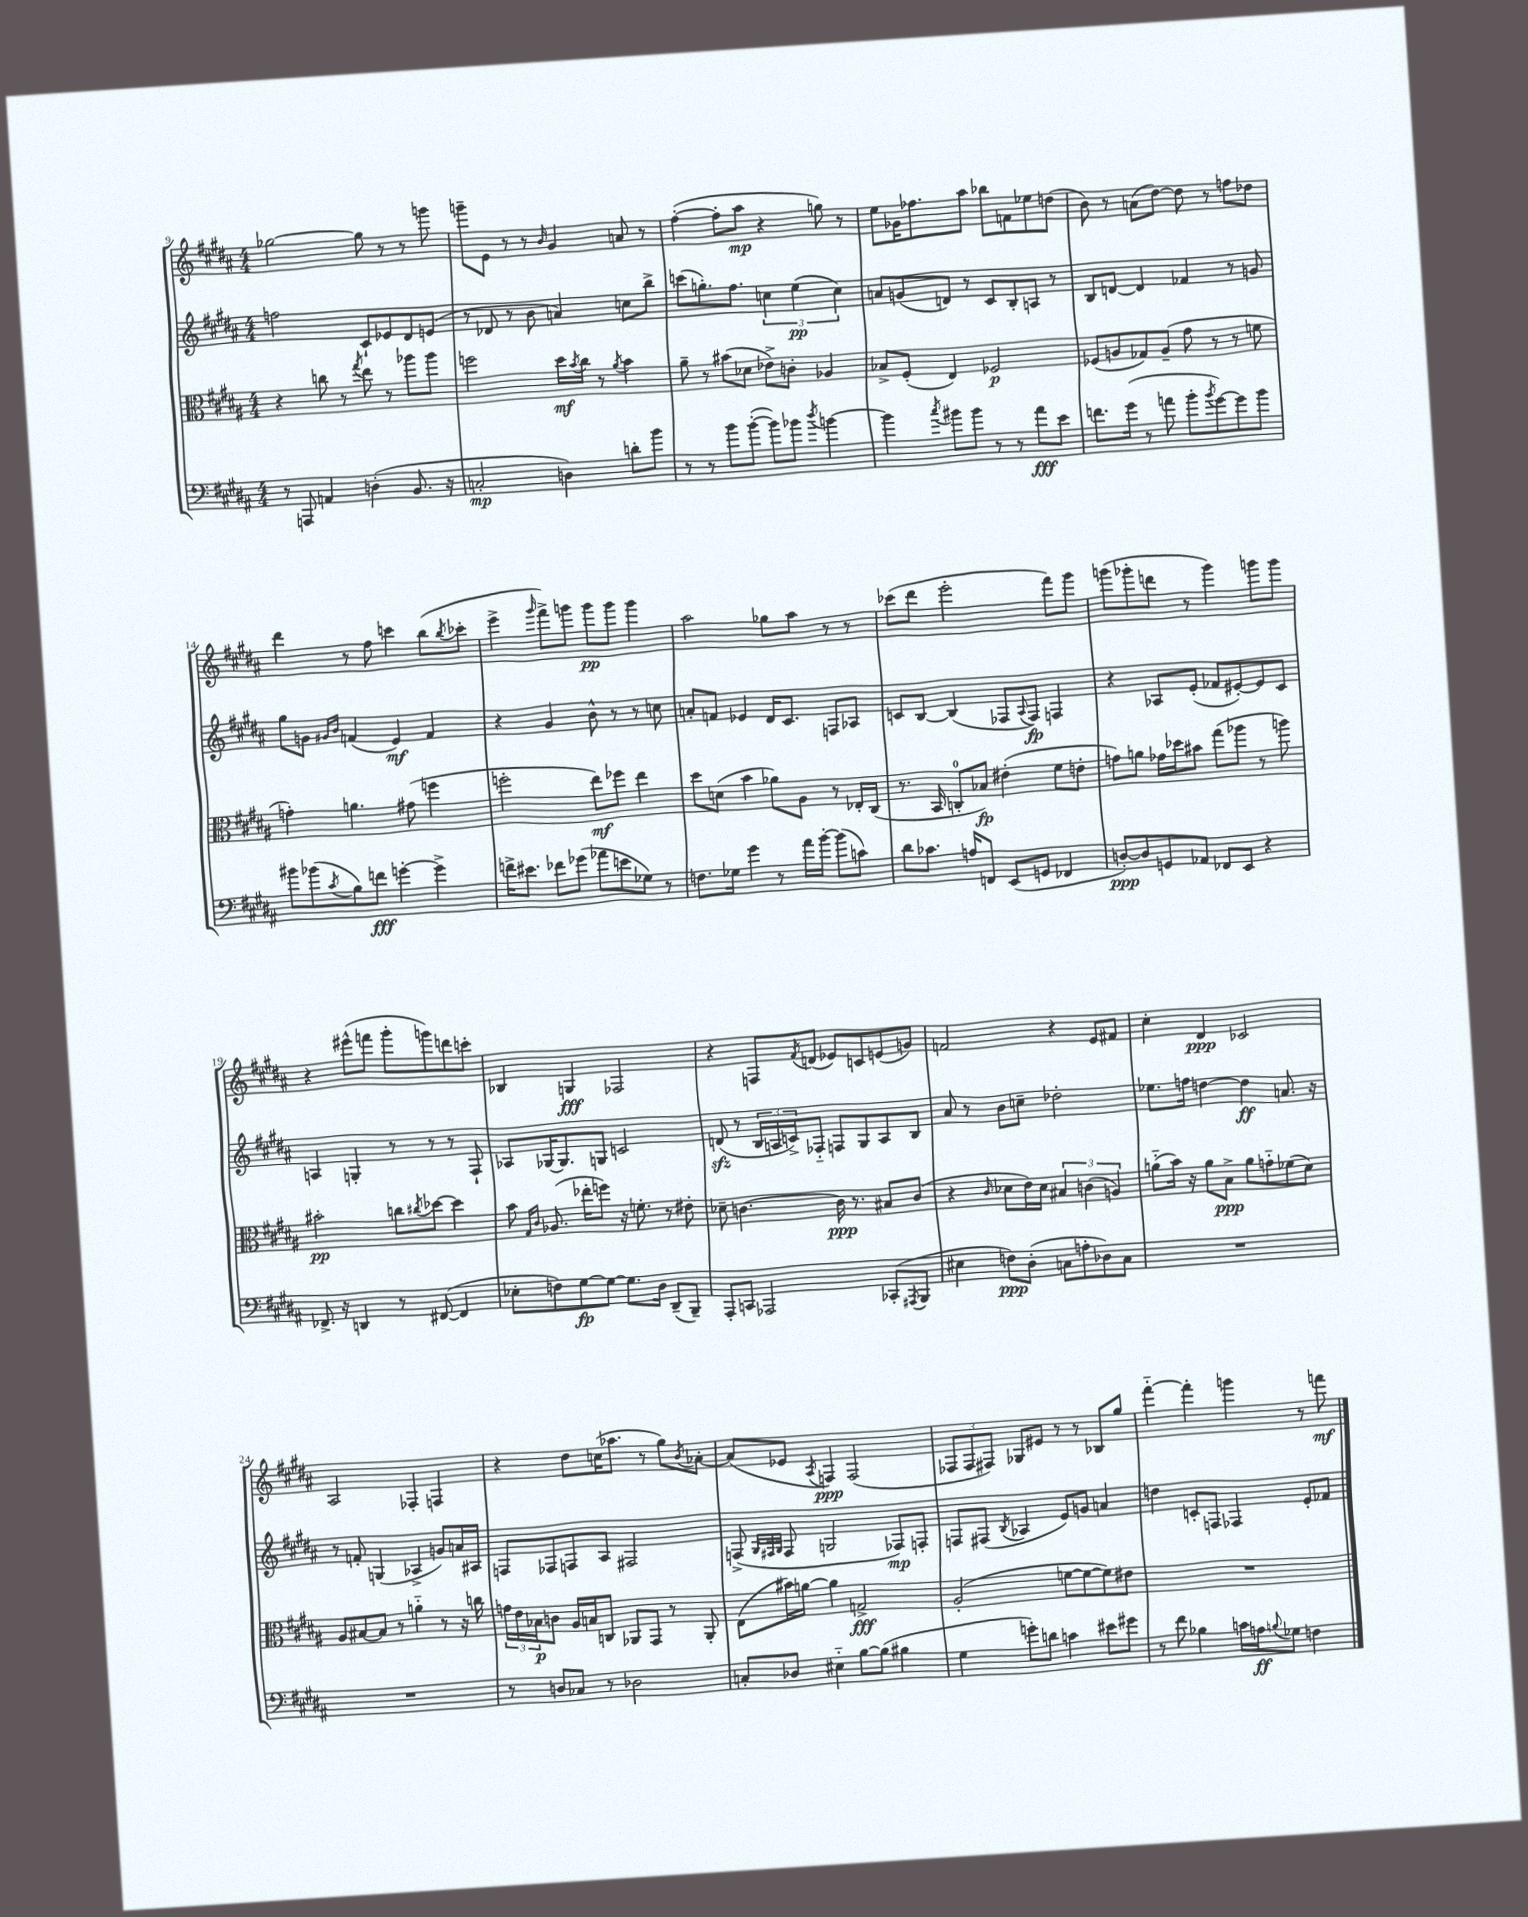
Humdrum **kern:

**kern	**dynam	**kern	**dynam	**kern	**dynam	**kern	**dynam
*part4	*part4	*part3	*part3	*part2	*part2	*part1	*part1
*staff4	*staff4	*staff3	*staff3	*staff2	*staff2	*staff1	*staff1
*clefF4	*	*clefC3	*	*clefG2	*	*clefG2	*
*k[f#c#g#d#a#]	*	*k[f#c#g#d#a#]	*	*k[f#c#g#d#a#]	*	*k[f#c#g#d#a#]	*
*M4/4	*	*M4/4	*	*M4/4	*	*M4/4	*
=9	=9	=9	=9	=9	=9	=9	=9
8r	.	4r	.	2ffn\	.	[2gg-X\	.
8AAAn/	.	.	.	.	.	.	.
4AAn/	.	8ccn\	.	.	.	.	.
.	.	8r	.	.	.	.	.
.	.	8qgg#/	.	.	.	.	.
(4Dn'\	.	8ee\	.	8c#`/L	.	8gg-\]	.
.	.	8r	.	8e-X/	.	8r	.
8.BB/	.	8aa-X\L	.	8d#/	.	8r	.
.	.	8aa-\J	.	(8en/J	.	8gggn\	.
16r	.	.	.	.	.	.	.
=10	=10	=10	=10	=10	=10	=10	=10
2Cn'/	mp	2ffn\	.	8r	.	8gggn~\L	.
.	.	.	.	8d-X/	.	8e\J	.
.	.	.	.	8r	.	8r	.
.	.	.	.	8b\	.	8r	.
.	.	.	.	.	.	16qqb/	.
4Dn\)	.	16dd#\LL	mf	4an/)	.	4g#/	.
.	.	8qb/	.	.	.	.	.
.	.	16cc#\JJ	.	.	.	.	.
.	.	8r	.	.	.	.	.
.	.	8qa#/	.	.	.	.	.
8dn'\L	.	4b\	.	8ccn\L	.	8an/	.
8b\J	.	.	.	8bb^\J	.	8r	.
=11	=11	=11	=11	=11	=11	=11	=11
8r	.	8a#~\	.	(8cccn\L	.	([4ff#'\	.
8r	.	8r	.	8.ggn'\)	.	.	.
8b\L	.	(8b#X\L	.	.	.	8ff#'\L]	.
.	.	.	.	8.ff#\J	.	.	.
([8b'\J	.	8d-X\J	.	.	.	8aa#\J	mp
8b\L])	.	8e-X^\L)	.	6ccn\	.	4r	.
8b-X\J	.	8cn'\J	.	.	.	.	.
.	.	.	.	(6ee\	pp	.	.
8qdd#/	.	.	.	.	.	.	.
[4bn\	.	4A-X/	.	.	.	8ggn\)	.
.	.	.	.	6cc\)	.	.	.
.	.	.	.	.	.	8r	.
=12	=12	=12	=12	=12	=12	=12	=12
4b\]	.	8B-X^/L	.	8an/L	.	8ee\L	.
.	.	(8F#'/J	.	(8gn/	.	16g-X\K	.
.	.	.	.	.	.	8.ff-X\	.
8qcc#/	.	.	.	.	.	.	.
8b#X\L	.	4E/)	.	8dn/J)	.	.	.
8b#\J	.	.	.	8r	.	8aa#\J	.
8r	.	2F-X/	p	8c#/L	.	8bb-X\L	.
8r	.	.	.	8B'/	.	8fn\	.
8a#\L	fff	.	.	8An/J	.	8ee-X\	.
8e\J	.	.	.	8r	.	(8ddn\J	.
=13	=13	=13	=13	=13	=13	=13	=13
8.fn\L	.	(8F-X/L	.	8B/L	.	8b\)	.
.	.	8An/	.	[8dn/J	.	8r	.
(16g#\Jk	.	.	.	.	.	.	.
8r	.	8G-X/)	.	4d/]	.	(8an\L	.
8an\	.	(8A~/J	.	.	.	[8dd#\J)	.
8b'\L	.	8g#\	.	4f-X/	.	8dd#\]	.
8qb/	.	.	.	.	.	.	.
[8g#\)	.	8r	.	.	.	8r	.
8g#\]	.	8r	.	8r	.	8ffn\L	.
8b\J	.	8fn\	.	8gn/	.	8dd-X\J	.
!!LO:LB:g=z
=14	=14	=14	=14	=14	=14	=14	=14
8b#X\L	.	4gn'\)	.	8gg#\L	.	4ddd#\	.
(8b-X\	.	.	.	8gn\J	.	.	.
.	.	.	.	16qqg#X/LL	.	.	.
8qc#/	.	.	.	16qqb/JJ	.	.	.
8B\)	.	4.an\	.	(4fn/	.	8r	.
8fn\J	fff	.	.	.	.	8ff#\	.
[4gn'\	.	.	.	4e/)	mf	4cccn\	.
.	.	(8g#X\	.	.	.	.	.
4g^\]	.	4ffn\	.	4f/	.	(8bb\L	.
.	.	.	.	.	.	8qbb/	.
.	.	.	.	.	.	8ccc-X'\J	.
=15	=15	=15	=15	=15	=15	=15	=15
16fn^\KL	.	2ffn'\	.	4r	.	4eee^\	.
8.e#X\J	.	.	.	.	.	.	.
.	.	.	.	.	.	16qqggg#/	.
8f-X\L	.	.	.	4g#/	.	8fff#^\L)	.
(8g-X\J	.	.	.	.	.	8gggn\J	.
8a-X\L	.	8ee\L)	mf	8b^^\	.	8ggg\L	pp
8en\	.	8ff-X\J	.	8r	.	8ggg\J	.
8G-X\J)	.	4ee\	.	8r	.	4ggg\	.
8r	.	.	.	8ccn\	.	.	.
=16	=16	=16	=16	=16	=16	=16	=16
8.Fn\L	.	8dd#\L	.	8an'/L	.	2aa#\	.
.	.	(8dn\J	.	8fn/J	.	.	.
16G-X\Jk	.	.	.	.	.	.	.
4g#\	.	4b\	.	4e-X/	.	.	.
8r	.	8a-X\L)	.	16d#/KL	.	8gg-X\L	.
.	.	.	.	8.c#/J	.	.	.
16a#\LL	.	8A#\J	.	.	.	8aa#\J	.
[16b'\JJ	.	.	.	.	.	.	.
(8b\L]	.	8r	.	8Fn/L	.	8r	.
8cn\J)	.	16E-X'/LL	.	8A-X/J	.	8r	.
.	.	(16C#/JJ	.	.	.	.	.
=17	=17	=17	=17	=17	=17	=17	=17
8d#\L	.	8.r	.	8cn/L	.	(8ccc-X\L	.
8.c-X\J	.	.	.	[8B/J	.	8ddd#\J	.
.	.	16BB/	.	.	.	.	.
.	.	8Cn'/L	.	(4B/]	.	2eee'\	.
16An/KL	.	.	.	.	.	.	.
8FFn/J	.	8B-X/J)	fp	.	.	.	.
(8EE/L	.	(4e#X'\	.	8F-X/L	.	.	.
.	.	.	.	8qqA#/	.	.	.
8GGn/J	.	.	.	8F-/J)	fp	.	.
4FF-X/	.	8f#\L	.	4Fn/	.	8fff#\L)	.
.	.	8en'\J	.	.	.	8ggg#\J	.
=18	=18	=18	=18	=18	=18	=18	=18
[8Dn'/L)	ppp	8gn\L)	.	4r	.	(8gggn\L	.
8D/]	.	8an\J	.	.	.	8ggg-X'\	.
8GGn/	.	16g-X\LL	.	8A-X/L	.	8dddn\J	.
.	.	16dd-X\J	.	.	.	.	.
8AA-X/J	.	8b#X\J	.	(8e'/J	.	8r	.
8FF-X/L	.	(8gg#\L	.	8f-X/L	.	4ggg-\)	.
8EE/J	.	8aa-X\J	.	[8e#X'/)	.	.	.
4r	.	8r	.	8e#/]	.	8gggn\L	.
.	.	8aan\)	.	8c#/J	.	8ggg\J	.
!!LO:LB:g=z
=19	=19	=19	=19	=19	=19	=19	=19
8.FF-X^/	.	2b#X'\	pp	4An/	.	4r	.
16r	.	.	.	.	.	.	.
4DDn/	.	.	.	4Gn'/	.	(8eee#X^^\L	.
.	.	.	.	.	.	8fffn\J	.
8r	.	8ccn\L	.	8r	.	8ggg#'\L	.
.	.	8qcc#X/	.	.	.	.	.
([8FF#X/	.	[8dd-X\J	.	8r	.	8gggn\)	.
4FF#/]	.	4dd-\]	.	8r	.	8dddn\	.
.	.	.	.	8F#`/	.	8cccn'\J	.
=20	=20	=20	=20	=20	=20	=20	=20
8E-X'\L	.	8b\	.	8A-X/L	.	4B-X/	.
.	.	16qqG#/LL	.	.	.	.	.
.	.	16qqc#/JJ	.	.	.	.	.
8Fn\)	.	(8.A-X/	.	[16G-X/K	.	.	.
.	.	.	.	8.G-/]	.	.	.
[8G#\	fp	.	.	.	.	4Gn/	fff
.	.	16ee-X'\KL	.	.	.	.	.
8G#\J_	.	8ffn\J)	.	8Gn/J	.	.	.
8.G#\L]	.	16r	.	2cn/	.	2F-X/	.
.	.	8.fn'\	.	.	.	.	.
16D#\Jk	.	.	.	.	.	.	.
(8DD#~/L	.	8r	.	.	.	.	.
8BBB~/J)	.	8e#X'\	.	.	.	.	.
=21	=21	=21	=21	=21	=21	=21	=21
8AAA#'/L	.	8d-X~\	.	(8dnzz/	.	4r	.
8CCn/J	.	[4.cn\	.	8r	.	.	.
2AAA-X/	.	.	.	24B/LL	.	8Fn/L	.
.	.	.	.	24An/	.	.	.
.	.	.	.	24cn^/J)	.	.	.
.	.	.	.	.	.	8qf#/	.
.	.	.	.	8F-X/J	.	(8dn/J	.
.	.	16c\]	ppp	8Fn/L	.	8e-X/L)	.
.	.	8.r	.	.	.	.	.
.	.	.	.	8G#/	.	8cn/	.
(8CC-X'/L	.	8B#X/L	.	8A/	.	(8en/	.
8qAAA#X/	.	.	.	.	.	.	.
8BBB/J	.	(8c/J	.	8B/J	.	8gn/J)	.
=22	=22	=22	=22	=22	=22	=22	=22
4E#X\	.	4r	.	8a#/	.	2fn/	.
.	.	.	.	8r	.	.	.
.	.	16qqc#/	.	.	.	.	.
8Fn\L)	ppp	8d-X\L	.	8b\L	.	.	.
(8D#'\J	.	16e\L)	.	8ccn~\J	.	.	.
.	.	16d-\JJ	.	.	.	.	.
8Cn\L	.	6B#X/	.	2dd-X'\	.	4r	.
8An'\	.	.	.	.	.	.	.
.	.	(6cn\	.	.	.	.	.
8D-X\)	.	.	.	.	.	8e/L	.
.	.	6An/)	.	.	.	.	.
8C\J	.	.	.	.	.	8f#X/J	.
=23	=23	=23	=23	=23	=23	=23	=23
1r	.	(8an\L	.	8.ee-X\L	.	4cc#'\	.
.	.	16b\Jk)	.	.	.	.	.
.	.	16r	.	16ffn\Jk	.	.	.
.	.	8a\L	.	[4ddn\	.	4d#/	ppp
.	.	8B^\J	ppp	.	.	.	.
.	.	8a\L	.	4dd\]	ff	2c-X/	.
.	.	8gn\	.	.	.	.	.
.	.	(8f-X\	.	8.an/	.	.	.
.	.	8d#\J)	.	.	.	.	.
.	.	.	.	16r	.	.	.
!!LO:LB:g=z
=24	=24	=24	=24	=24	=24	=24	=24
1r	.	8A#/L	.	8r	.	2A#/	.
.	.	[8B#X/	.	8fn'/	.	.	.
.	.	8B#/J]	.	(4Gn/	.	.	.
.	.	8r	.	.	.	.	.
.	.	4an\	.	4A-X^/	.	4F-X'/	.
.	.	8r	.	8gn/L)	.	4Fn/	.
.	.	16r	.	16an/L	.	.	.
.	.	16ccn\	.	16A#X/JJ	.	.	.
=25	=25	=25	=25	=25	=25	=25	=25
8r	.	24gn\LL	.	8Fn/L	.	4r	.
.	.	24e\	.	.	.	.	.
.	.	24B-X\J	p	.	.	.	.
8Dn/L	.	8cn\J	.	8F-X/	.	.	.
8C-X/J	.	16A#/LL	.	8Fn/	.	8dd#\L	.
.	.	16Bn/J	.	.	.	.	.
8r	.	8Cn/J	.	8A#/J	.	(16ccn\K	.
.	.	.	.	.	.	8.aa-X\J	.
2D-X\	.	8AA-X/L	.	2F#X/	.	.	.
.	.	8GG#/J	.	.	.	8r	.
.	.	8r	.	.	.	8gg#\L)	.
.	.	.	.	.	.	8qb/	.
.	.	8AA-'/	.	.	.	[8a-X'\J	.
=26	=26	=26	=26	=26	=26	=26	=26
8Cn'/L	.	(8E\L	.	(8Fn^/	.	(8a-/L]	.
.	.	.	.	32qqG#/LLL	.	.	.
.	.	.	.	32qqF#X/	.	.	.
.	.	.	.	32qqG#/JJJ	.	.	.
8D-X/J	.	16b#X\L)	.	8F#/	.	8e-X/J	.
.	.	[16an\JJ	.	.	.	.	.
.	.	.	.	.	.	8qA#/	.
4E#X\	.	4a\]	.	2Gn/	.	4Fn/)	ppp
[8B\L	.	2Gn^/	fff	.	.	(2F/	.
(8B\J]	.	.	.	.	.	.	.
4B#X\	.	.	.	8F-X/L)	mp	.	.
.	.	.	.	8Fn'/J	.	.	.
=27	=27	=27	=27	=27	=27	=27	=27
4G#\	.	(2A#'/	.	8Fn/L	.	12F-X/L	.
.	.	.	.	.	.	12F-/	.
.	.	.	.	(8F#X/J	.	.	.
.	.	.	.	.	.	12F#X/J)	.
.	.	.	.	8qB/	.	.	.
8gn'\L)	.	.	.	4A-X/	.	8G-X/L	.
8dn\J	.	.	.	.	.	8e#X/J	.
4cn\	.	[8fn\L	.	8e/L)	.	8r	.
.	.	8f\_	.	8gn/J	.	8r	.
8e#X\L	.	8f\])	.	4an/	.	8B-X/L	.
8g#X\J	.	8e#X\J	.	.	.	8gg#/J	.
=28	=28	=28	=28	=28	=28	=28	=28
8r	.	1r	.	4ddn\	.	[4fff#\	.
8f#\	.	.	.	.	.	.	.
4B-X\	.	.	.	8cn'/L	.	4fff#'\]	.
.	.	.	.	8Fn/J	.	.	.
16cn\LL	.	.	.	4F-X/	.	4gggn\	.
16An\J	ff	.	.	.	.	.	.
8qqBn/	.	.	.	.	.	.	.
8G-X\J	.	.	.	.	.	.	.
4Fn\	.	.	.	8e'/L	.	8r	.
.	.	.	.	8f-X/J	.	8fffn\	mf
==	==	==	==	==	==	==	==
*-	*-	*-	*-	*-	*-	*-	*-
